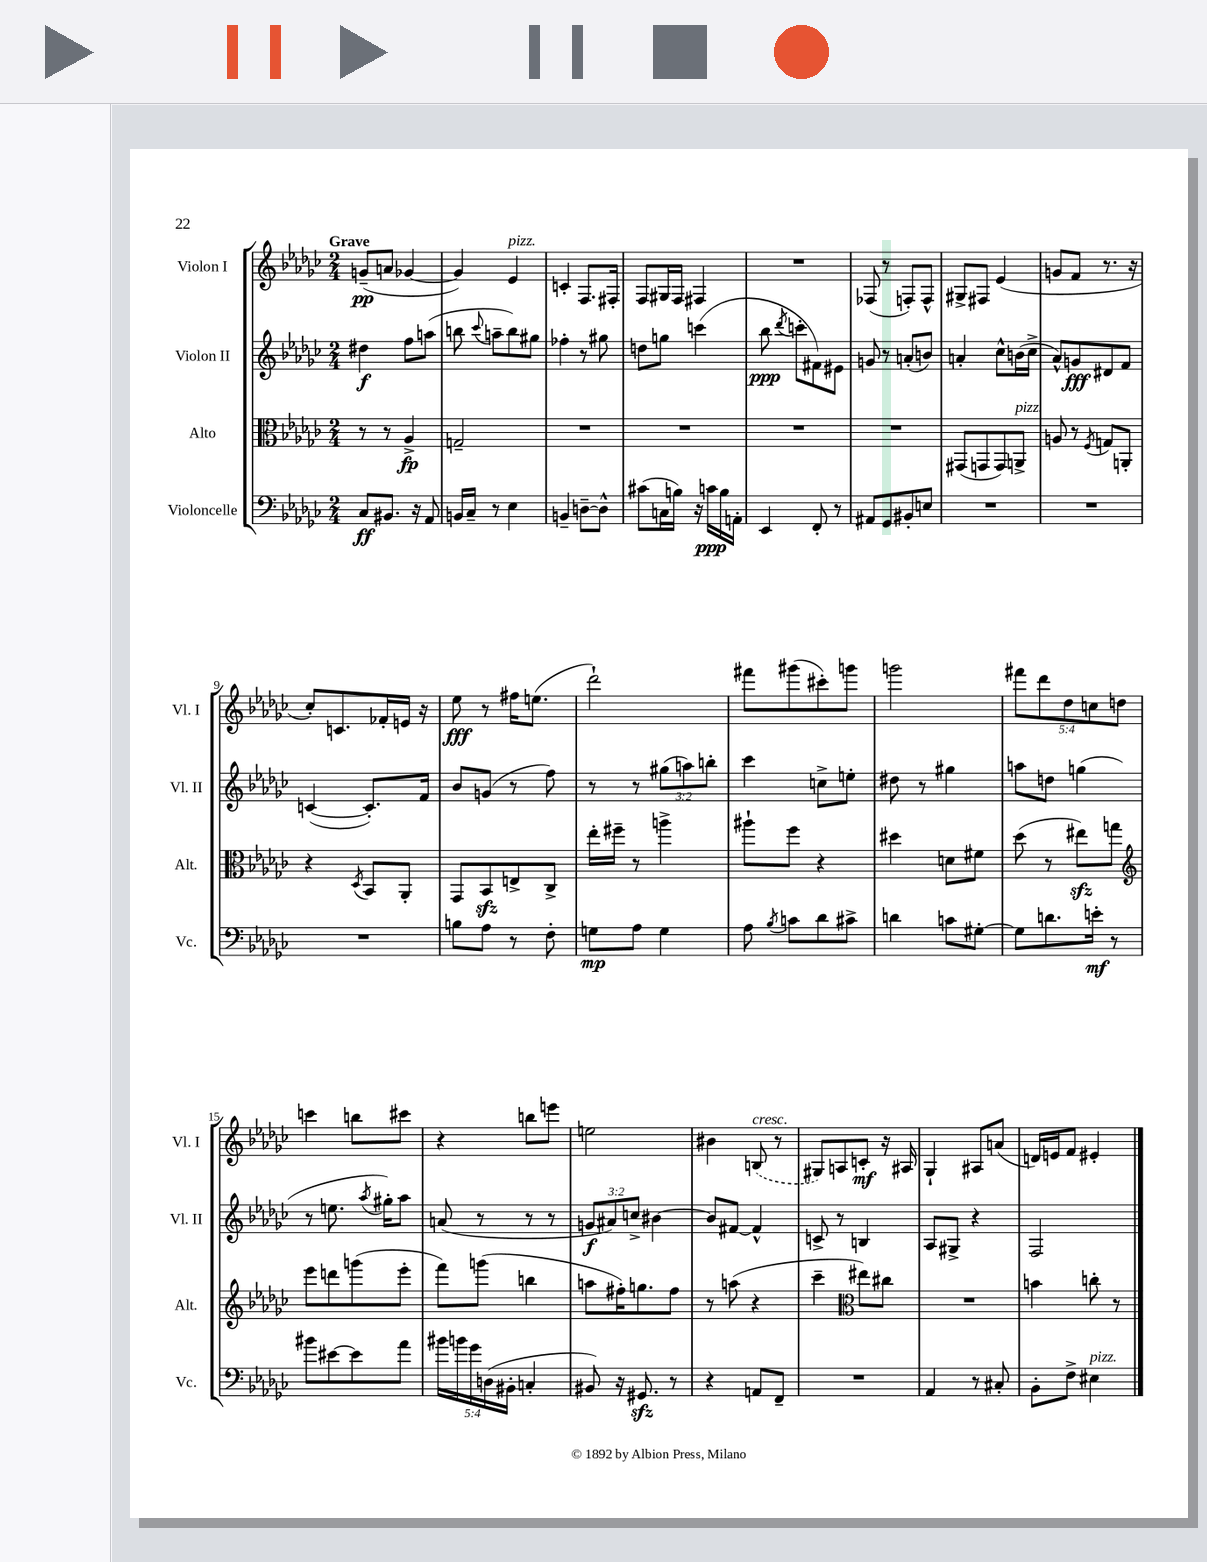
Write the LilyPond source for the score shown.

<<
\new StaffGroup <<
\new Staff = "s0" \with { instrumentName = "Violon I" shortInstrumentName = "Vl. I" } {
    \clef treble \key ges \major \numericTimeSignature \time 2/4 \override Staff.TupletNumber.text = #tuplet-number::calc-fraction-text \tempo "Grave"
    \autoBeamOff g'8[--\pp( a'8] ges'4~ |
    ges'4) ees'4^\markup { \italic "pizz." } |
    c'4-. f8.[ fis16]-. |
    f8[ gis16 f16] fis4 |
    R2 |
    fes8( r8 f8[-.) f8]-^ |
    gis8[-> fis8] ees'4( |
    g'8[ f'8] r8. r16 |
    ces''8[-.) c'8. fes'16-. e'16] r16 |
    ees''8\fff r8 fis''16[ e''8.]( |
    des'''2-!) |
    fis'''8[ gis'''8( cis'''8-.) g'''8] |
    g'''2 |
    \tuplet 5/4 { fis'''8[ des'''8 des''8 c''8 d''8] } |
    c'''4 b''8[ cis'''8] |
    r4 b''8[ e'''8] |
    e''2 |
    bis'4 \once \slurDashed b8^\markup { \italic "cresc." }( r8 |
    gis8[) a8 c'8]-.\mf r16 ais16 |
    ges4-! ais8[ a'8]( |
    d'16[) e'16 f'8] eis'4-. \bar "|." |
}
\new Staff = "s1" \with { instrumentName = "Violon II" shortInstrumentName = "Vl. II" } {
    \clef treble \key ges \major \numericTimeSignature \time 2/4 \override Staff.TupletNumber.text = #tuplet-number::calc-fraction-text
    \autoBeamOff dis''4\f f''8[ a''8]( |
    b''8 \appoggiatura { ces'''8 } a''8[-- b''8) gis''8] |
    fes''4-. r8 gis''8 |
    d''8[ g''8] c'''4( |
    bes''8\ppp \acciaccatura { des'''8 } c'''8[-. fis'8) eis'8] |
    g'8 r8 a'8[-.( b'8]) |
    a'4-. ces''8[-^ b'16( ces''16]-> |
    aes'8[-^) g'8\fff dis'8 f'8] |
    c'4~( c'8.[-.) f'16] |
    bes'8[ g'8]( r8 f''8) |
    r8 r8 \tuplet 3/2 { gis''8[( a''8) b''8]-. } |
    ces'''4 c''8[-> e''8]-. |
    dis''8 r8 gis''4 |
    a''8[ d''8] g''4( |
    r8 e''8. \acciaccatura { aes''8 } gis''16[-.) aes''8] |
    a'8( r8 r8 r8 |
    \tuplet 3/2 { g'8[\f ais'8) c''8]-> } bis'4~ |
    bis'8[ fis'8]~ fis'4-^ |
    c'8-> r8 b4 |
    aes8[ gis8]-> r4 |
    f2 \bar "|." |
}
\new Staff = "s2" \with { instrumentName = "Alto" shortInstrumentName = "Alt." } {
    \clef alto \key ges \major \numericTimeSignature \time 2/4
    \autoBeamOff r8 r8 aes4->\fp |
    g2-- |
    R2 |
    R2 |
    R2 |
    R2 |
    gis,8[( g,8 g,8) a,8]->^\markup { \italic "pizz." } |
    a8 r8 \acciaccatura { f8 } g8[ a,8]-. |
    r4 \acciaccatura { des8 } bes,8[ aes,8]-. |
    ges,8[ bes,8\sfz e8-> ces8]-> |
    ees''16[-. fis''16]-- r8 a''4-> |
    ais''8[-! f''8] r4 |
    dis''4 d'8[ fis'8] |
    des''8( r8 eis''8[\sfz) g''8] |
    \clef treble ees'''8[ d'''8 g'''8( ees'''8]-. |
    f'''8[) g'''8]( b''4 |
    a''8[ fis''16-.) g''8. fis''8] |
    r8 a''8( r4 |
    ces'''4-- \clef alto eis''8[) cis''8] |
    R2 |
    b'4 c''8-. r8 \bar "|." |
}
\new Staff = "s3" \with { instrumentName = "Violoncelle" shortInstrumentName = "Vc." } {
    \clef bass \key ges \major \numericTimeSignature \time 2/4 \override Staff.TupletNumber.text = #tuplet-number::calc-fraction-text
    \autoBeamOff ces8[\ff bis,8.] r16 aes,8 |
    b,16[ ces16]-- r8 ees4 |
    b,4-- d8[~-- d8]-^ |
    cis'8[( c16 b16]) r16 c'16[\ppp b16 a,16]-. |
    ees,4 f,8-. r8 |
    ais,8[ ges,8 bis,8-. e8] |
    R2 |
    R2 |
    R2 |
    b8[ aes8] r8 f8-. |
    g8[\mp aes8] g4 |
    aes8 \acciaccatura { bes8 } c'8[ des'8 cis'8]-> |
    d'4 c'8[ gis8]~-. |
    gis8[ d'8. e'16]-.\mf r8 |
    bis'8[ eis'8~ eis'8 aes'8] |
    \tuplet 5/4 { bis'16[ b'16 ges'16 d16( bis,16]-. } c4-. |
    bis,8) r16 gis,8.\sfz r8 |
    r4 a,8[ f,8]-- |
    R2 |
    aes,4 r8 cis8-. |
    bes,8[-. f8]-> eis4^\markup { \italic "pizz." } \bar "|." |
}
>>
>>
